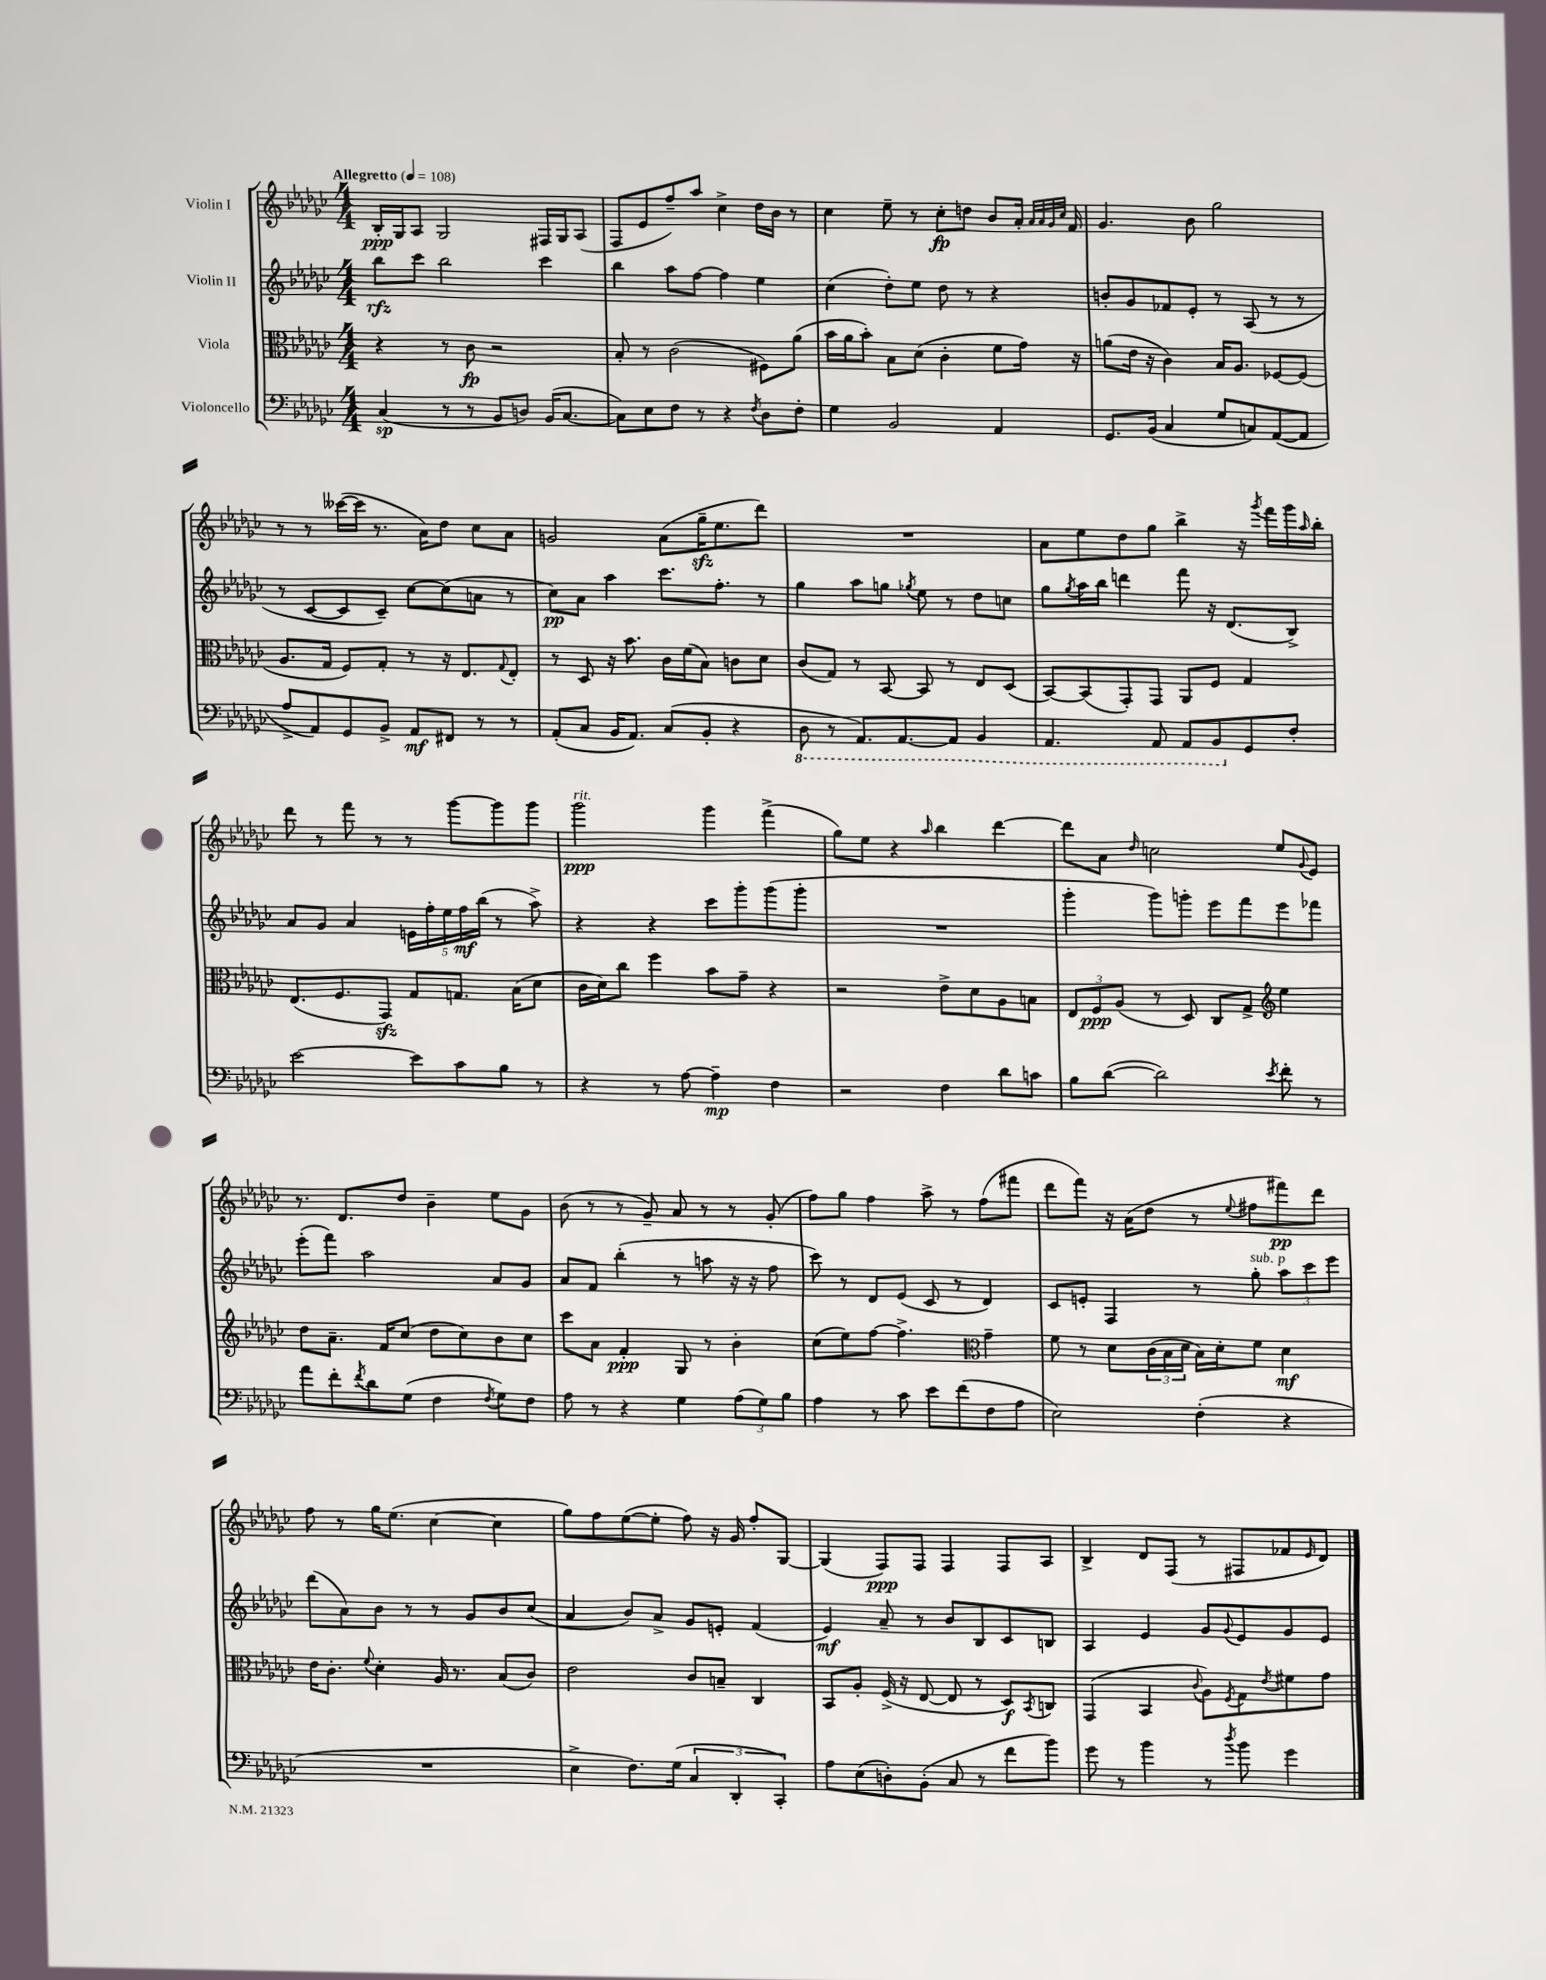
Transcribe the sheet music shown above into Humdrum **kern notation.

**kern	**kern	**kern	**kern
*staff4	*staff3	*staff2	*staff1
*clefF4	*clefC3	*clefG2	*clefG2
*k[b-e-a-d-g-c-]	*k[b-e-a-d-g-c-]	*k[b-e-a-d-g-c-]	*k[b-e-a-d-g-c-]
*M4/4	*M4/4	*M4/4	*M4/4
*MM108	*MM108	*MM108	*MM108
(4C-	4r	8bb-	16B-'
.	.	.	16G-
.	.	8ccc-	8A-
8r	8r	2bb-	2G-
8r	8c-	.	.
8BB-	2r	.	.
8D)	.	.	.
(16BB-	.	4ccc-	16F#
[8.C-	.	.	16G-
.	.	.	(8A-
=	=	=	=
8C-])	8B-'	4bb-	8F
8E-	8r	.	8e-
8F	(2c-	8aa-	8ff~)
8r	.	[8ff	8aa-
4r	.	4ff]	4cc-^
8qF	.	.	.
8D-	8F#)	4ee-	16dd-
.	.	.	16b-
8F'	(8a-	.	8r
=	=	=	=
4G-	16b-	(4cc-	4cc-
.	16a-	.	.
.	8b-')	.	.
2BB-	8B-	8dd-')	8ee-~
.	(8d-	8ee-	8r
.	4c-'	8dd-	8cc-'
.	.	8r	8dd
4AA-	8f	4r	8b-
.	16g-)	.	16a-'
.	.	.	32qqa-
.	.	.	32qqa-
.	.	.	32qqg-
.	.	.	32qqcc-
.	16r	.	16f
=	=	=	=
8.GG-	(8a	8b'	4.g-
.	16e-	8g-	.
(16BB-	16r	.	.
4C-	4c-)	8f-	.
.	.	8e-'	8b-
8G-	16B-	8r	2gg-
.	8.A-	.	.
8C)	.	(8A-	.
([8AA-	[8F-	8r	.
8AA-]	(8F-]	8r	.
=	=	=	=
8A-^	8.A-	8r	8r
8AA-)	.	[8c-	8r
.	16G-	.	.
8GG-	8F)	8c-]	([16ccc--
.	.	.	16ccc--]
8BB-^	8G-'	8c-~)	8.r
8AA-	8r	[8cc-	.
.	.	.	16a-)
8FF#	16r	(8cc-]	8dd-
.	8.E-	.	.
8r	.	8a	8cc-
.	8qqG-	.	.
8r	8E-'	8r	8a-
=	=	=	=
(8AA-'	8r	8cc-)	2g
8C-	8D-	8a-	.
16BB-	16r	4aa-	.
8.AA-)	8.b-	.	.
(8C-	16c-	8.ccc-	(8a-
.	(16f	.	.
8BB-'	8B-)	.	16gg-~
.	.	8.ff'	8.ee-
4r	8c	.	.
.	8d-	8r	8ddd-)
=	=	=	=
8DD-	(8c-	4gg-	1r
8r	8G-)	.	.
8.AAA-)	8r	8aa-	.
.	[8BB-	8gg	.
[8.AAA-	.	.	.
.	.	8qgg-	.
.	8BB-]	8ee-	.
8AAA-]	8r	8r	.
4BBB-	8E-	8dd-	.
.	(8D-	8cc	.
=	=	=	=
4.AAA-	[8BB-)	8gg-	8a-
.	.	8qgg-	.
.	(8BB-]	16aa-	8ee-
.	.	16bb-	.
.	8GG-')	4ddd	8dd-
8AAA-	8GG-	.	8gg-
8AAA-	8AA-	8fff	4bb-^
8BBB-	8F	16r	.
.	.	(8.d-	.
8GG-	4G-	.	16r
.	.	.	8qggg-
.	.	.	16fff
8F'	.	8B-^)	16ggg-
.	.	.	16qqaa-
.	.	.	16bb-'
=	=	=	=
[2e-	(8.E-	8a-	8ddd-
.	.	8g-	8r
.	8.F	.	.
.	.	4a-	8fff
.	8GG-)	.	8r
8e-]	8G-	20e	8r
.	.	20ff'	.
.	.	20ee-	.
8c-	8.G	.	[8ggg-
.	.	20ff	.
.	.	(20bb-	.
8B-	.	8r	8ggg-]
.	(16B-	.	.
8r	8d-	8aa-^)	8ggg-
=	=	=	=
4r	16c-	4r	2ggg-
.	16d-)	.	.
.	8cc-	.	.
8r	4ff	4r	.
[8A-	.	.	.
4A-~]	8b-	8ccc-	4ggg-
.	8g-~	8ggg-'	.
4F	4r	(8ggg-	(4fff^
.	.	8ggg-'	.
=	=	=	=
2r	2r	1r	8gg-)
.	.	.	8ee-
.	.	.	4r
.	.	.	16qqaa-
4F	8e-^	.	4bb-
.	8d-	.	.
8d-	8A-	.	[4ddd-
8c	8B	.	.
=	=	=	=
8B-	12E-	4ggg-'	8ddd-]
.	12F	.	.
([8d-	.	.	8a-
.	(12A-	.	.
.	.	.	16qqdd-
2d-])	8r	8ggg-)	2cc
.	8D-)	8ggg'	.
.	8C-	8eee-	.
.	8G-^	8fff	.
*	*clefG2	*	*
8qe-	.	.	.
8f'	4ee-	8eee-	8ee-
.	.	.	8qqg-
8r	.	8fff-	8e-
=	=	=	=
8a-	8dd-	(8eee-'	8.r
8f'	8.a-~	8fff)	.
.	.	.	8.d-
8qf	.	.	.
8d-	.	2aa-	.
.	16f	.	.
(8G-	(8cc-	.	8dd-
4F	8dd-	.	4b-~
.	8cc-)	.	.
8qF	.	.	.
8G-)	8b-	8a-	8ee-
8F	8cc-	8g-	8g-
=	=	=	=
8A-	8ccc-	8a-	(8b-
8r	8a-	8f	8r
4r	4f'	(4bb-'	8r
.	.	.	8g-~)
4G-	8G-	8r	8a-
.	8r	8aa	8r
(12A-	4b-'	16r	8r
.	.	16r	.
12G-)	.	.	.
.	.	8ff	(8g-'
12B-	.	.	.
=	=	=	=
4A-	(8cc-	8ccc-)	8ff)
.	8ee-)	8r	8gg-
8r	[8ff	8d-	4ff
8c-	4.ff^]	(8e-	.
8e-	.	8c-	8aa-^
(8f	.	8r	8r
*	*clefC3	*	*
8F	4g-~	4d-)	(8ff
8A-	.	.	8fff#
=	=	=	=
2E-)	8f	8c-	8ddd-
.	8r	8e'	8fff)
.	8d-	4F	16r
.	.	.	(16a-
.	(24c-	.	8dd-
.	24B-	.	.
.	24d-	.	.
(4F'	16B-)	8r	8r
.	16d-'	.	.
.	.	.	8qqee-
.	8f	8gg-'	8ff#
4r	4d-	12aa-	8fff#)
.	.	12ccc-	.
.	.	.	8ddd-
.	.	12eee-	.
=	=	=	=
1r	16e-	(8ddd-	8ff
.	8.c-'	.	.
.	.	8a-)	8r
.	8qqf	.	.
.	4d-'	8b-	16gg-
.	.	.	(8.ee-
.	.	8r	.
.	16A-	8r	[4cc-
.	8.r	.	.
.	.	8g-	.
.	(8B-	8b-	4cc-]
.	8c-)	(8cc-	.
=	=	=	=
4E-^	2e-	4a-	8gg-)
.	.	.	8ff
8.F)	.	8b-)	([8ee-
.	.	8a-^	8ee-']
(16G-	.	.	.
6C-	8c-	8g-	8ff)
.	8B~	8e'	16r
6DD-'	.	.	.
.	.	.	16g-
.	4C-	(4f	8ff'
6CC-')	.	.	.
.	.	.	[8G-
=	=	=	=
8A-	8BB-	4e-)	(4G-]
(8E-	8A-'	.	.
8D')	(16F^	8a-~	8F)
.	16r	.	.
(8BB-'	[8E-	8r	8F
8C-	8E-]	8b-	4F
8r	8r	8B-	.
8f	8D-)	8c-	8F
.	8qBB-	.	.
8b-)	8C	8B	8A-
=	=	=	=
8g-	(4GG-	4A-	4B-^
8r	.	.	.
4b-	4BB-	4e-	8d-
.	.	.	(8F
.	8qqc-	.	.
8r	8A-)	8g-	8r
8qdd-	8qF	8qqg-	.
8b-	8G-	8e-	8F#
.	8qe-	.	.
4g-	8f#	8g-	8f-
.	.	.	16qqe-
.	8g-	8e-	8d-)
==	==	==	==
*-	*-	*-	*-
